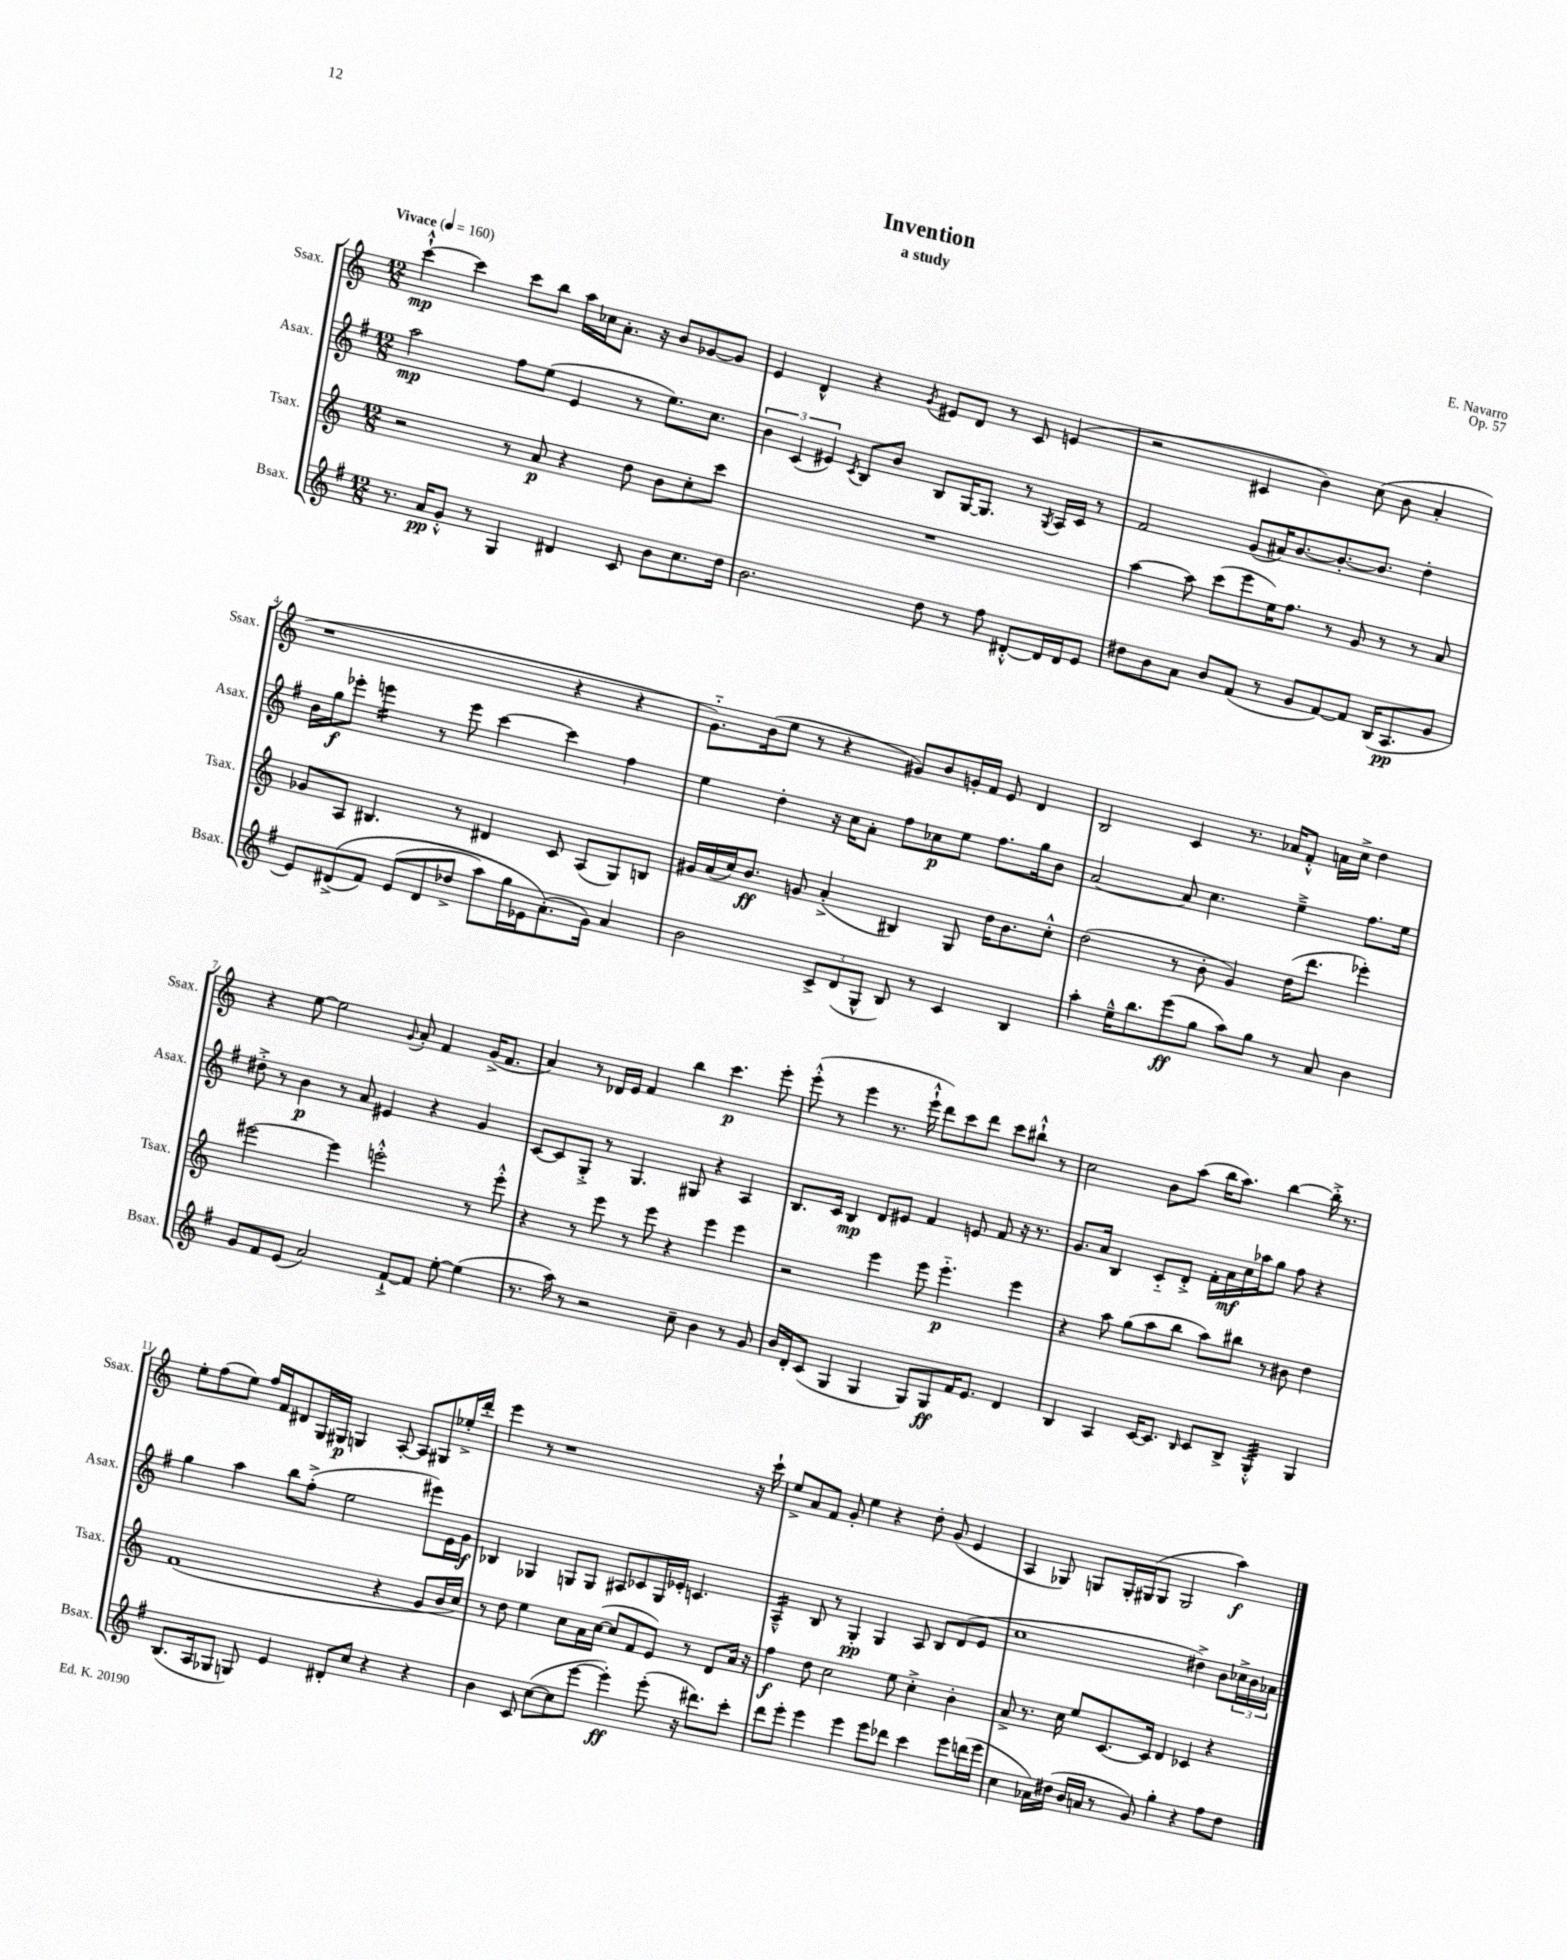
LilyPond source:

\header { title = "Invention" composer = "E. Navarro" subtitle = "a study" opus = "Op. 57" }
<<
\new StaffGroup <<
\new Staff = "s0" \with { instrumentName = "Ssax." shortInstrumentName = "Ssax." } {
    \clef treble \key c \major \numericTimeSignature \time 12/8 \tempo "Vivace" 4 = 160
    c'''4~-!-^\mp c'''4 c'''8 b''8 a''16 ces''16 a'8.-. r16 b'8 ges'8~ ges'8 |
    e'4 d'4-^ r4 \acciaccatura { g'8 } eis'8 d'8 r8 c'8 e'4( |
    r2 cis'4 b'4) c''8( b'8 a'4-. |
    r1 r4 r4 |
    g'8.-_) b'16( e''8 r8 r4 gis'8) b'8 g'16-. f'16 e'8 d'4 |
    b2 c'4 r8. aes'16 f'8-.-^ a'16 c''16-> d''4 |
    r4 e''8~ e''2 \appoggiatura { g'8 } a'8-. f'4 g'16->( f'8. |
    a'4) r8 des'16 e'16 f'4 b''4 c'''4.\p e'''8-. |
    e'''8-.-^( r8 e'''4 r8. e'''16-!-^ d'''8) c'''8 d'''8 c'''8 bis''8-!-^ r8 |
    c''2 b'8 a''8( b''16 a''8.) b''4~ b''16-.-> r8. |
    e''8-. f''8( e''8) f''16 f'16 dis'8 g16 gis16\p g4 a8~-. a8 gis8 ees''16-.-> d'''16-. |
    e'''4 r8 r1 r16 c'''16-! |
    e''8-> a'8 f'8 g'8-. e''4 r4 d''8-. g'8( e'4 |
    a4 ges8) g8 g16-. gis16( gis8 gis2 a''4\f) \bar "|." |
}
\new Staff = "s1" \with { instrumentName = "Asax." shortInstrumentName = "Asax." } {
    \clef treble \key g \major \numericTimeSignature \time 12/8
    a''2\mp fis''8 e''8( e'4 r8 e''8.) c''8. |
    \tuplet 3/2 { b'4 c'4( eis'4) } \acciaccatura { c'8 } b8 b'8 b8 g16~ g8. r8 \acciaccatura { g8 } a16 c'16 r8 |
    fis'2 g'8( ais'16) b'8.~ b'8.~-. b'8. d''4-. |
    b'16 g''16\f ees'''8-. e'''4:16 r8 e'''8 c'''4~ c'''4 fis''4 |
    e''4 d''4-. r16 c''16 a'8-. fis''8 ces''8\p e''8 fis''8. g''16 b'8 |
    a'2~ a'8 c''4. e''4---> fis''8. e''16 |
    dis''8-.-> r8 b'4\p r8 a'8 eis'4 r4 g'4 |
    c'8~ c'8 g8-.-> r8 g4. gis8 r4 a4 |
    b8. c'16 b4\mp d'8 eis'8 fis'4 e'8 fis'8 r16 r8. |
    g'8. a'16 b4 c'8-_ d'8-.-> fis'16-. a'16\mf c''16 aes''16 g''8 fis''8 r4 |
    g''4 a''4 b''8 fis''8-.->( e''2 eis'''8) e'16 g'16\f |
    bes4 ges4 g8 g8 ais8 ces'8 g16 ees'16-. c'4. |
    a4:16---^ b8 r8 g4-.\pp g4 a8 b8 d'8( e'8 |
    c''1 dis''4->) b'8 \tuplet 3/2 { ces''16-> b'16 aes'16 } \bar "|." |
}
\new Staff = "s2" \with { instrumentName = "Tsax." shortInstrumentName = "Tsax." } {
    \clef treble \key c \major \numericTimeSignature \time 12/8
    r2 r8 a'8\p r4 d''8 b'8 c''8-. c'''8 |
    R1. |
    a''4~ a''8 c'''8( e'''8 e''16) f''8. r8 g'8 r8 r8 a'8 |
    ges'8 a8 bis4. r8 dis'4 c'8 a8( g8) b8 |
    gis'16 a'16( c''16) b'8.\ff g'8 a'4-.->( bis4) g8 d''16 b'8. c''8-.-^ |
    d''2( r8 b'8-. g'4) d''16( d'''8. ees'''4-.) |
    eis'''2~ eis'''4 e'''2-.-^ r8 e'''8-.-^ |
    r4 r8 e'''8 r8 e'''8 r4 e'''4 e'''4 |
    r2 e'''4 e'''8 e'''4.-_\p e'''4 |
    r4 a''8 g''8( a''8 b''8 a''8) bis''8 r8 bis'8 d''4 |
    f'1( r4 g'8 b'16 c''16) |
    r8 d''8 e''4 c''8 a'16 c''16~( c''8 f'8 e'8) r8 d'8 a'16 r16 |
    f''4\f d''8 c''2 e''8 c''4-.-> b'4-. |
    a'8-> r8. c''16 e''8 c'8.~ c'16 d'4 ces'4 r4 \bar "|." |
}
\new Staff = "s3" \with { instrumentName = "Bsax." shortInstrumentName = "Bsax." } {
    \clef treble \key g \major \numericTimeSignature \time 12/8
    r8. a'16\pp g'8-.-^ r8 g4 dis'4 c'8 b'8 c''8. d''16 |
    b'2. d''8 r8 fis''8 dis'8~-.-^ dis'16 dis'16 e'8 |
    dis''8 b'8 a'8 b'8 fis'8( r8 g'8 fis'8~) fis'8 b16( a8.\pp g'8 |
    e'8) dis'8->(\( fis'8) e'8( dis'8 des''8-> a''8) g''16 ees'16 a'8.-.(\) g'16) a'4 |
    b'2 \tuplet 3/2 { c'8-> d'8( g8-^ } b8) r8 c'4 b4 |
    a''4-. e''16---^ b''8. e'''8\ff( g''8 a''8) g''8 r8 a'8 b'4 |
    g'8 fis'8 e'8( a'2) fis'8~-!-> fis'8 e''8~-. e''4( |
    r8. a''16) r8 r2 c''8-- b'4 r8 g'8 |
    b'16 d'16-. c'8( g4 g4 g8) g8\ff fis'16 e'8. d'4 |
    b4 a4 c'16~ c'8. \grace { b16 } c'8 b8-> g4:32-.-^ g4 |
    b8.( a16 ges8 g8) e'4 dis'8-. c''8 r4 r4 |
    b'4 c'8 c''8~( c''8 e'''8~ e'''4-.\ff) e'''8-.( r16 dis'''8.) c'''8-. |
    d'''8 e'''8-. e'''4 e'''4 e'''8 des'''8 c'''4 e'''8 d'''16( e'''16 |
    c''4 aes'16) dis''16( b'16 a'16 r8 g'8) g''4-. r4 fis''8 dis''8 \bar "|." |
}
>>
>>
